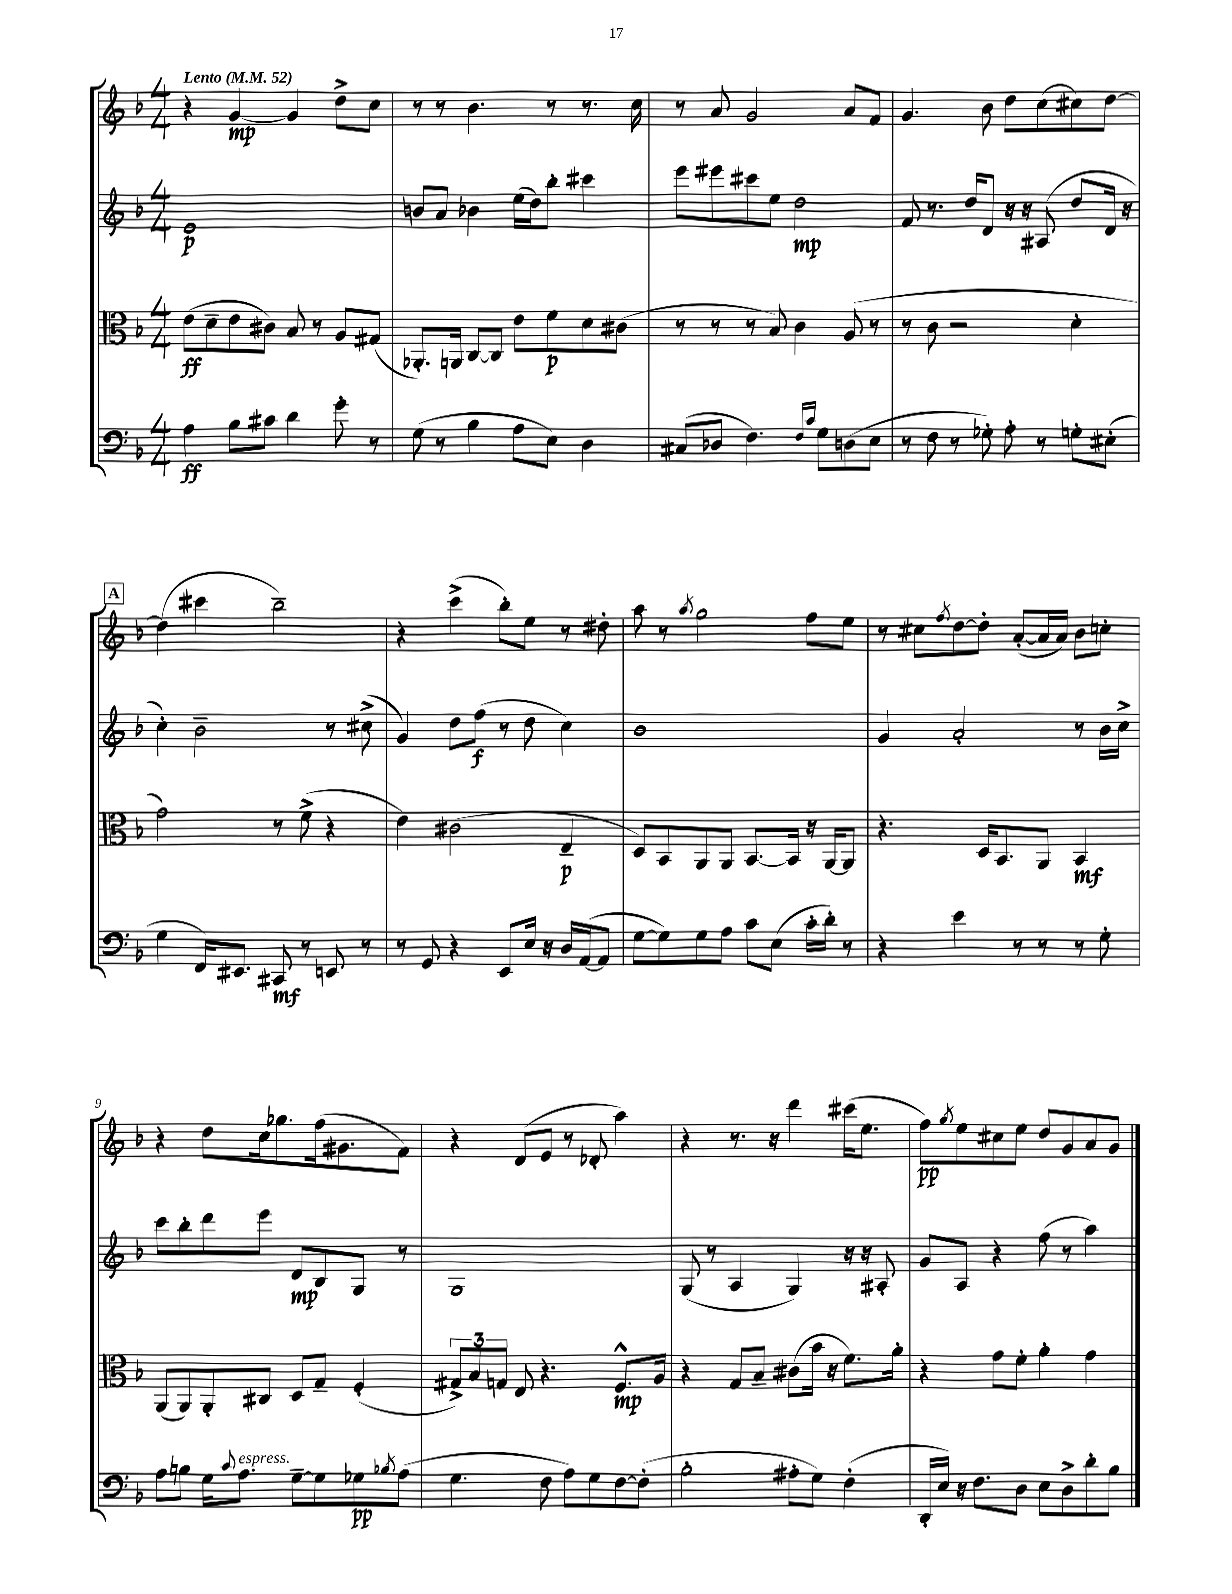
<<
\new StaffGroup <<
\new Staff = "s0" {
    \clef treble \key f \major \numericTimeSignature \time 4/4 \tempo "Lento" 4 = 52
    r4 g'4~\mp g'4 d''8-> c''8 |
    r8 r8 bes'4. r8 r8. c''16 |
    r8 a'8 g'2 a'8 f'8 |
    g'4. bes'8 d''8 c''8( cis''8) d''8~ |
    \mark \markup { \box "A" } d''4( cis'''4 bes''2--) |
    r4 c'''4->( bes''8-.) e''8 r8 dis''8-. |
    a''8 r8 \acciaccatura { a''8 } g''2 f''8 e''8 |
    r8 cis''8 \acciaccatura { f''8 } d''8~ d''8-. a'8~-.( a'16 a'16) bes'8 c''8-. |
    r4 d''8 c''16 ges''8. f''16( gis'8. f'8) |
    r4 d'8( e'8 r8 des'8-. a''4) |
    r4 r8. r16 d'''4 cis'''16( e''8. |
    f''8\pp) \acciaccatura { g''8 } e''8 cis''8 e''8 d''8 g'8 a'8 g'8 \bar "|." |
}
\new Staff = "s1" {
    \clef treble \key f \major \numericTimeSignature \time 4/4
    e'1\p |
    b'8 a'8 bes'4 e''16( d''16) bes''8-. cis'''4 |
    e'''8 eis'''8 cis'''8 e''8 d''2\mp |
    f'8 r8. d''16 d'8 r16 r16 ais8( d''8 d'16 r16 |
    \mark \markup { \box "A" } c''4-.) bes'2-- r8 cis''8->( |
    g'4) d''8 f''8\f( r8 d''8 c''4) |
    bes'1 |
    g'4 a'2-. r8 bes'16 c''16-> |
    c'''8 bes''8-. d'''8 e'''8 d'8\mp bes8 g8 r8 |
    g1 |
    g8( r8 a4 g4) r16 r16 ais8-. |
    g'8 a8 r4 f''8( r8 a''4) \bar "|." |
}
\new Staff = "s2" {
    \clef alto \key f \major \numericTimeSignature \time 4/4
    e'8\ff( d'8-- e'8 cis'8) bes8 r8 a8 gis8( |
    aes,8.-.) a,16 c8~ c8 e'8 f'8\p d'8 cis'8( |
    r8 r8 r8 bes8) c'4 a8( r8 |
    r8 c'8 r2 d'4-. |
    \mark \markup { \box "A" } g'2) r8 f'8->( r4 |
    e'4) cis'2( e4--\p |
    d8) bes,8 a,8 a,8 bes,8.~ bes,16 r16 a,16~ a,8 |
    r4. d16 bes,8. a,8 bes,4\mf |
    a,8( a,8) a,8-. cis8 d8 g8-- f4-.( |
    \tuplet 3/2 { gis8->) bes8 g8 } e8 r4. f8.-^\mp a16 |
    r4 g8 bes8-- cis'8( bes'16 r16 f'8.) a'16-. |
    r4 g'8 f'8-. a'4-. g'4 \bar "|." |
}
\new Staff = "s3" {
    \clef bass \key f \major \numericTimeSignature \time 4/4
    a4\ff bes8 cis'8 d'4 g'8-. r8 |
    g8( r8 bes4 a8 e8) d4 |
    cis8( des8 f4.) \grace { f16 c'16 } g8 d8( e8 |
    r8 f8 r8 ges8-.) a8-. r8 g8-. eis8-.( |
    \mark \markup { \box "A" } g4 f,16) eis,8. cis,8\mf r8 e,8 r8 |
    r8 g,8 r4 e,8 e16 r16 d16 a,16~( a,8 |
    g8~ g8) g8 a8 c'8 e8( c'16-. d'16-.) r8 |
    r4 e'4 r8 r8 r8 g8-. |
    a8 b8 g16 \appoggiatura { c'8 } a8.^\markup { \italic "espress." } g8~-- g8 ges8\pp \acciaccatura { bes8 } a8( |
    g4. f8 a8) g8 f8~ f8-.( |
    bes2-. ais8-. g8) f4-.( |
    d,16-. e16) r16 f8. d8 e8 d8-> d'8-. bes8 \bar "|." |
}
>>
>>
